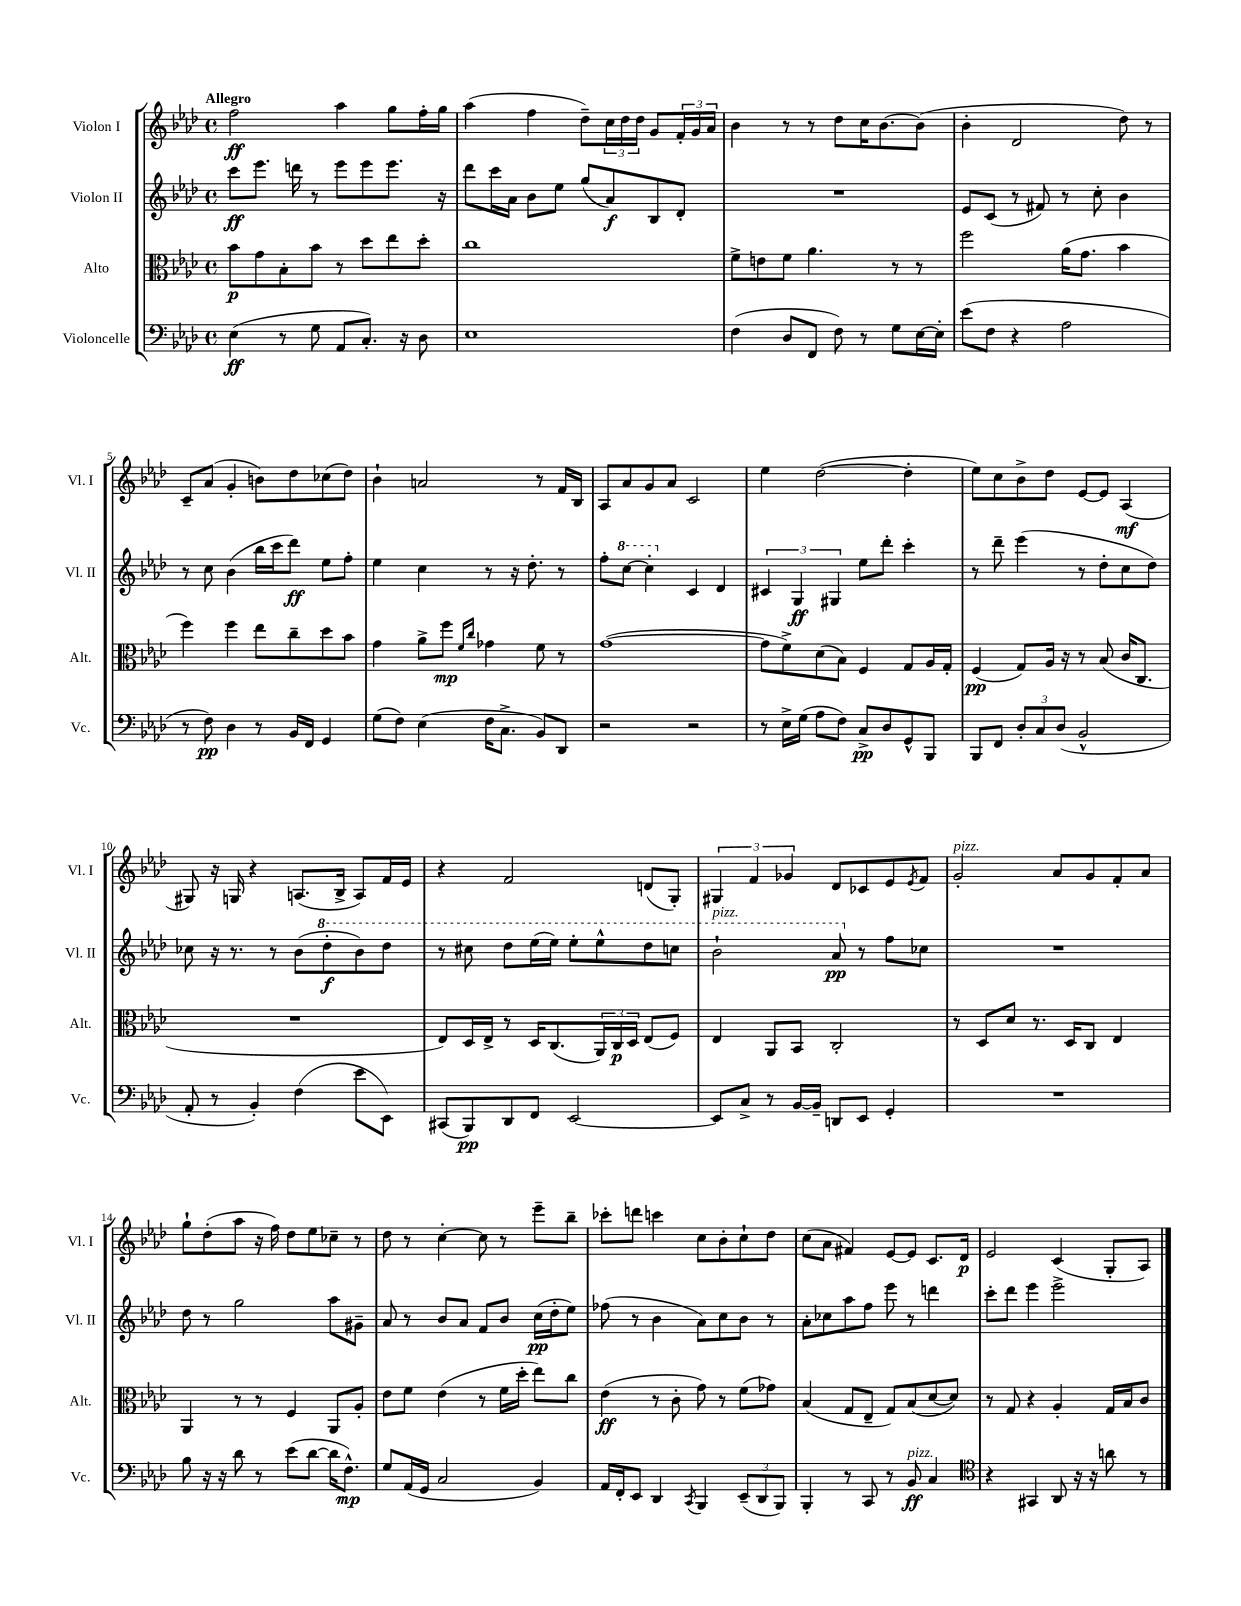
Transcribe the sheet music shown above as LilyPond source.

<<
\new StaffGroup <<
\new Staff = "s0" \with { instrumentName = "Violon I" shortInstrumentName = "Vl. I" } {
    \clef treble \key aes \major \defaultTimeSignature \time 4/4 \tempo "Allegro"
    f''2\ff aes''4 g''8 f''16-. g''16 |
    aes''4( f''4 des''8--) \tuplet 3/2 { c''16 des''16 des''16 } g'8 \tuplet 3/2 { f'16-. g'16 aes'16 } |
    bes'4 r8 r8 des''8 c''16 bes'8.~ bes'8( |
    bes'4-. des'2 des''8) r8 |
    c'8-- aes'8( g'4-. b'8) des''8 ces''8( des''8) |
    bes'4-! a'2 r8 f'16 bes16 |
    aes8 aes'8 g'8 aes'8 c'2 |
    ees''4 des''2~( des''4-. |
    ees''8) c''8 bes'8-> des''8 ees'8~ ees'8 aes4\mf( |
    gis8) r16 g16 r4 a8.( bes16-> a8) f'16 ees'16 |
    r4 f'2 d'8( g8-.) |
    \tuplet 3/2 { gis4 f'4 ges'4 } des'8 ces'8 ees'8 \acciaccatura { ees'8 } f'8 |
    g'2-.^\markup { \italic "pizz." } aes'8 g'8 f'8-. aes'8 |
    g''8-! des''8-.( aes''8 r16 f''16) des''8 ees''8 ces''8-- r8 |
    des''8 r8 c''4~-. c''8 r8 ees'''8-- bes''8-- |
    ces'''8-. d'''8 c'''4 c''8 bes'8-. c''8-! des''8 |
    c''8( aes'8 fis'4) ees'8~ ees'8 c'8. des'16\p |
    ees'2 c'4( g8-. aes8) \bar "|." |
}
\new Staff = "s1" \with { instrumentName = "Violon II" shortInstrumentName = "Vl. II" } {
    \clef treble \key aes \major \defaultTimeSignature \time 4/4
    c'''8\ff ees'''8. d'''16 r8 ees'''8 ees'''8 ees'''8. r16 |
    des'''8 c'''16 aes'16 bes'8 ees''8 g''8( aes'8\f) bes8 des'8-. |
    R1 |
    ees'8 c'8( r8 fis'8) r8 c''8-. bes'4 |
    r8 c''8 bes'4( bes''16 c'''16 des'''8\ff) ees''8 f''8-. |
    ees''4 c''4 r8 r16 des''8.-. r8 |
    f''8-. \ottava #1 c'''8~ c'''4-. \ottava #0 c'4 des'4 |
    \tuplet 3/2 { cis'4 g4\ff gis4 } ees''8 des'''8-. c'''4-. |
    r8 des'''8-- ees'''4( r8 des''8-. c''8 des''8) |
    ces''8 r16 r8. r8 bes'8( \ottava #1 des'''8-.\f bes''8) des'''8 |
    r8 cis'''8 des'''8 ees'''16( ees'''16) ees'''8-. ees'''8-^ des'''8 c'''8 |
    bes''2-!^\markup { \italic "pizz." } aes''8\pp \ottava #0 r8 f''8 ces''8 |
    R1 |
    des''8 r8 g''2 aes''8 gis'8-- |
    aes'8 r8 bes'8 aes'8 f'8 bes'8 c''16\pp( des''16-. ees''8) |
    fes''8( r8 bes'4 aes'8) c''8 bes'8 r8 |
    aes'8-. ces''8 aes''8 f''8 ees'''8 r8 d'''4 |
    c'''8-. des'''8 ees'''4 ees'''2-> \bar "|." |
}
\new Staff = "s2" \with { instrumentName = "Alto" shortInstrumentName = "Alt." } {
    \clef alto \key aes \major \defaultTimeSignature \time 4/4
    bes'8\p g'8 bes8-. bes'8 r8 des''8 ees''8 des''8-. |
    c''1 |
    f'8-> e'8 f'8 aes'4. r8 r8 |
    f''2 aes'16( g'8. bes'4 |
    f''4) f''4 ees''8 c''8-- des''8 bes'8 |
    g'4 aes'8-> f''8\mp \grace { f'16 c''16 } ges'4 f'8 r8 |
    g'1~( |
    g'8 f'8->) des'8( bes8) f4 g8 aes16 g16-. |
    f4\pp( g8) aes16 r16 r8 bes8( c'16 c8. |
    R1 |
    ees8) des16 ees16-> r8 des16 c8.( \tuplet 3/2 { aes,16) c16\p des16 } ees8( f8) |
    ees4 aes,8 bes,8 c2-. |
    r8 des8 des'8 r8. des16 c8 ees4 |
    aes,4 r8 r8 f4 aes,8 aes8-. |
    ees'8 f'8 ees'4( r8 f'16 des''16-. ees''8) c''8 |
    ees'4\ff( r8 c'8-. g'8) r8 f'8( ges'8) |
    bes4( g8 ees8-- g8) bes8( des'8~ des'8) |
    r8 g8 r4 aes4-. g16 bes16 c'8 \bar "|." |
}
\new Staff = "s3" \with { instrumentName = "Violoncelle" shortInstrumentName = "Vc." } {
    \clef bass \key aes \major \defaultTimeSignature \time 4/4
    ees4\ff( r8 g8 aes,8 c8.-.) r16 des8 |
    ees1 |
    f4( des8 f,8 f8) r8 g8 ees16~ ees16-. |
    ees'8( f8 r4 aes2 |
    r8 f8\pp) des4 r8 bes,16 f,16 g,4 |
    g8( f8) ees4( f16 c8.-> bes,8) des,8 |
    r2 r2 |
    r8 ees16-> g16( aes8 f8) c8->\pp des8 g,8-^ bes,,8 |
    bes,,8 f,8 \tuplet 3/2 { des8-. c8 des8( } bes,2-^ |
    aes,8-. r8 bes,4-.) f4( ees'8 ees,8) |
    cis,8( bes,,8\pp) des,8 f,8 ees,2~ |
    ees,8 c8-> r8 bes,16~ bes,16-- d,8 ees,8 g,4-. |
    R1 |
    bes8 r16 r16 des'8 r8 ees'8( des'8~ des'16 f8.-^\mp) |
    g8 aes,16( g,16 c2 bes,4) |
    aes,16 f,16-. ees,8 des,4 \acciaccatura { c,8 } bes,,4 \tuplet 3/2 { ees,8--( des,8 bes,,8) } |
    bes,,4-. r8 c,8 r8 bes,8\ff^\markup { \italic "pizz." } c4 |
    \clef tenor r4 gis,4 aes,8 r16 r16 a'8 r8 \bar "|." |
}
>>
>>
